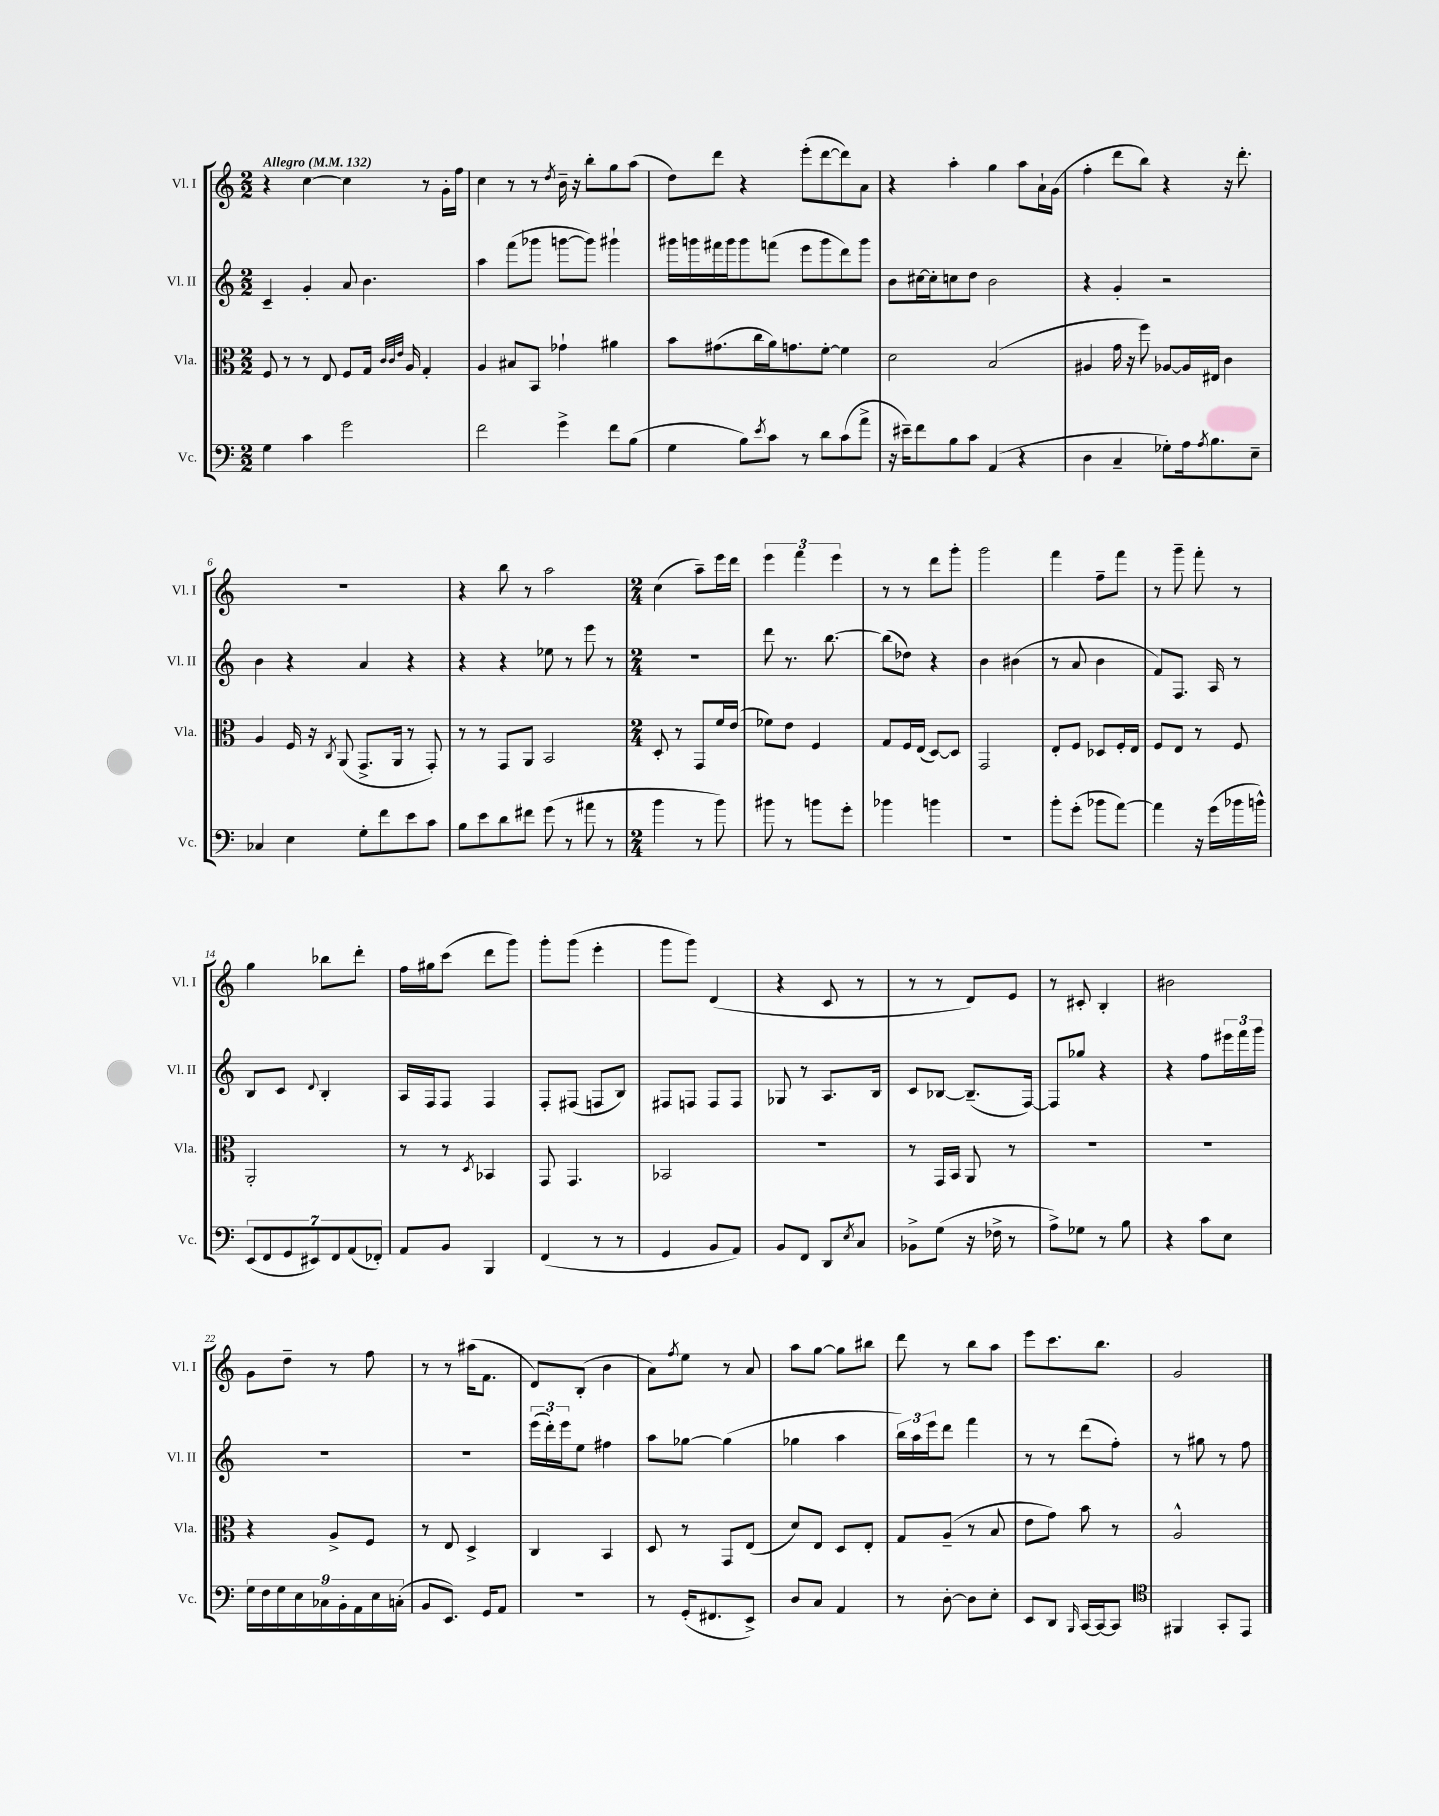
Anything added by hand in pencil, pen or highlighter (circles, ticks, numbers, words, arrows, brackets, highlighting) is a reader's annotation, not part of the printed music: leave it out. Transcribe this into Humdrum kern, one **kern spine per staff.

**kern	**kern	**kern	**kern
*part4	*part3	*part2	*part1
*staff4	*staff3	*staff2	*staff1
*I"Vc.	*I"Vla.	*I"Vl. II	*I"Vl. I
*I'Vc.	*I'Vla.	*I'Vl. II	*I'Vl. I
*clefF4	*clefC3	*clefG2	*clefG2
*k[]	*k[]	*k[]	*k[]
*M2/2	*M2/2	*M2/2	*M2/2
*MM132	*MM132	*MM132	*MM132
=1	=1	=1	=1
!	!	!	!LO:TX:a:B:t=Allegro
4G\	8F/	4c~/	4r
.	8r	.	.
4c\	8r	4g'/	[4cc\
.	8E/	.	.
2g\	8F/L	8a/	4cc\]
.	16G/Jk	4.b\	.
.	32qqc/LLL	.	.
.	32qqc/	.	.
.	32qqe/JJJ	.	.
.	16A/	.	.
.	4G'/	.	8r
.	.	.	16g'\LL
.	.	.	16ff\JJ
=2	=2	=2	=2
2f\	4A/	4aa\	4cc\
.	8B#X/L	(8fff\L	8r
.	8BB/J	8ggg-X\J	8r
.	.	.	8qdd/
4g^\	4g-X`\	[8gggn\L	16b~\
.	.	.	16r
.	.	8ggg\J])	8bb'\L
8f\L	4a#X\	4ggg#X`\	8gg\
(8B\J	.	.	(8aa\J
=3	=3	=3	=3
4G\	8b\L	16ggg#X\LL	8dd\L)
.	.	16gggn\	.
.	(8.g#X\	16fff#X\	8ddd\J
.	.	16ggg\J	.
8B\L)	.	8ggg\	4r
.	16cc\L	.	.
8qe/	.	.	.
8c\J	16a\J)	(8fffn\J	.
.	8.gn\	.	.
8r	.	8eee\L	(8eee'\L
8d\L	[8f'\J	8ggg\	[8ddd\
(8c\	4f\]	8ddd\)	8ddd\])
8a^\J	.	8ggg\J	8a\J
=4	=4	=4	=4
16r	2d\	8b\L	4r
16e#X~\KL)	.	.	.
8f\	.	[16cc#X\L	.
.	.	16cc#'\J]	.
8B\	.	8ccn\	4aa'\
8c\J	.	8dd\J	.
(4AA/	(2B/	2b\	4gg\
4r	.	.	8aa\L
.	.	.	16a`\L
.	.	.	(16g\JJ
=5	=5	=5	=5
4D\	4A#X/	4r	4ff'\
4C~/	16g\	4g'/	8ddd\L
.	16r	.	.
.	8ff\)	.	8bb\J)
8G-X'\L)	[8A-X/L	2r	4r
16A\k	16A-/L]	.	.
8qA/	.	.	.
8.B\	16E#X/JJ	.	.
.	4c\	.	16r
.	.	.	8.ddd'\
8E~\J	.	.	.
!!LO:LB:g=z
=6	=6	=6	=6
4C-X/	4A/	4b\	1r
4E\	16F/	4r	.
.	16r	.	.
.	8qC/	.	.
.	(8AA/	.	.
8G'\L	8.GG^/L	4a/	.
8f\	.	.	.
.	16AA/Jk	.	.
8e\	8r	4r	.
8c\J	8GG'/)	.	.
=7	=7	=7	=7
8B\L	8r	4r	4r
8e\	8r	.	.
8d\	8GG/L	4r	8bb\
8f#X\J	8AA/J	.	8r
(8g\	2BB/	8ee-X\	2aa\
8r	.	8r	.
8a#X\	.	8eee\	.
8r	.	8r	.
=8	=8	=8	=8
*M2/4	*M2/4	*M2/4	*M2/4
4b\	8D'/	2r	(4cc\
.	8r	.	.
8r	8GG/L	.	8aa~\L)
8b\)	16f/L	.	16eee\L
.	(16e/JJ	.	16ddd\JJ
=9	=9	=9	=9
8b#X\	8f-X\L)	8ddd\	6eee\
8r	8e\J	8.r	.
.	.	.	6fff\
8bn\L	4F/	.	.
.	.	[8.bb\	.
.	.	.	6eee\
8g'\J	.	.	.
=10	=10	=10	=10
4b-X\	8G/L	(8bb\L]	8r
.	16F/L	8dd-X\J)	8r
.	(16E/JJ	.	.
4bn\	[8D/L)	4r	8ddd\L
.	8D/J]	.	8ggg'\J
=11	=11	=11	=11
2r	2GG/	4b\	2ggg\
.	.	(4b#X\	.
=12	=12	=12	=12
8b'\L	8E'/L	8r	4fff\
(8g'\J	8F/J	8a/	.
8b-X\L	8D-X/L	4b\	8ff~\L
[8a\J)	16F'/L	.	8fff\J
.	16E/JJ	.	.
=13	=13	=13	=13
4a\]	8F/L	8f/L)	8r
.	8E/J	8.F/J	8ggg~\
16r	8r	.	8fff'\
(16g\LL	.	16A/	.
16b-X\	8F/	8r	8r
16bn^^\JJ)	.	.	.
!!LO:LB:g=z
=14	=14	=14	=14
(14EE/L	2AA'/	8B/L	4gg\
14FF/	.	.	.
.	.	8c/J	.
14GG/	.	.	.
14EE#X/)	.	.	.
.	.	8qqd/	.
.	.	4B'/	8bb-X\L
14FF/	.	.	.
(14AA/	.	.	.
.	.	.	8ddd'\J
14FF-X'/J)	.	.	.
=15	=15	=15	=15
8AA/L	8r	16A/LL	16ff\LL
.	.	16F/J	16gg#X\J
8BB/J	8r	8F/J	(8ccc\J
.	8qD/	.	.
4BBB/	4BB-X/	4F/	8ddd\L
.	.	.	8ggg\J)
=16	=16	=16	=16
(4FF/	8GG/	8F'/L	8ggg'\L
.	4.GG/	(8F#X/J	(8ggg\J
8r	.	8Fn/L	4eee'\
8r	.	8B/J)	.
=17	=17	=17	=17
4GG/	2BB-X/	8F#X/L	8ggg\L
.	.	8Fn/J	8ggg\J)
8BB/L	.	8F/L	(4d/
8AA/J)	.	8F/J	.
=18	=18	=18	=18
8BB/L	2r	8G-X/	4r
8FF/J	.	8r	.
8DD/L	.	8.A/L	8c/
8qE/	.	.	.
8C/J	.	.	8r
.	.	16B/Jk	.
=19	=19	=19	=19
8BB-X^\L	8r	8c/L	8r
(8G\J	16GG/LL	[8B-X/J	8r
.	16BB/JJ	.	.
16r	8AA/	(8.B-~/L]	8d/L)
16F-X^\	.	.	.
8r	8r	.	8e/J
.	.	[16F/Jk)	.
=20	=20	=20	=20
8A^\L)	2r	8F/L]	8r
8G-X\J	.	8gg-X/J	8c#X'/
8r	.	4r	4B'/
8B\	.	.	.
=21	=21	=21	=21
4r	2r	4r	2b#X\
8c\L	.	8ff\L	.
8E\J	.	24eee#X\L	.
.	.	24fff\	.
.	.	24ggg\JJ	.
!!LO:LB:g=z
=22	=22	=22	=22
18G\LL	4r	2r	8g\L
18F\	.	.	.
18G\	.	.	.
.	.	.	8dd~\J
18E\	.	.	.
18C-X\	.	.	.
.	8A^/L	.	8r
18BB'\	.	.	.
18AA\	.	.	.
.	8F/J	.	8ff\
18E\	.	.	.
(18Cn'\JJ	.	.	.
=23	=23	=23	=23
8BB/L	8r	2r	8r
8.EE/J)	8E/	.	8r
.	4D^/	.	(16aa#X\KL
16GG/KL	.	.	8.f\J
8AA/J	.	.	.
=24	=24	=24	=24
2r	4C/	(24eee\LL	8d/L)
.	.	24ddd'\)	.
.	.	24eee\J	.
.	.	8ee\J	(8B'/J
.	4BB/	4ff#X\	4b\
=25	=25	=25	=25
8r	8D/	8aa\L	8a\L)
.	.	.	8qff/
(16GG'/KL	8r	[8gg-X\J	8ee\J
8.FF#X/	.	.	.
.	8GG/L	(4gg-\]	8r
8EE^/J)	(8E/J	.	8a/
=26	=26	=26	=26
8D/L	8d/L)	4gg-X\	8aa\L
8C/J	8E/J	.	[8gg\J
4AA/	8D/L	4aa\	8gg\L]
.	8E'/J	.	8bb#X\J
=27	=27	=27	=27
8r	8G/L	24bb\LL)	8ddd\
.	.	24aa\	.
.	.	24eee\J	.
[8D'\	(8A~/J	8ddd\J	8r
8D\L]	8r	4fff\	8bb\L
8E'\J	8B/	.	8aa\J
=28	=28	=28	=28
8EE/L	8e\L	8r	8eee\L
8DD/J	8g\J)	8r	8.ccc\
16qqBBB/	.	.	.
[16CC/LL	8b\	(8ddd\L	.
16CC/J_	.	.	8.bb\J
8CC/J]	8r	8ff'\J)	.
=29	=29	=29	=29
*clefC4	*	*	*
4FF#X/	2A^^/	8r	2g/
.	.	8gg#X\	.
8GG'/L	.	8r	.
8EE/J	.	8ff\	.
==	==	==	==
*-	*-	*-	*-
